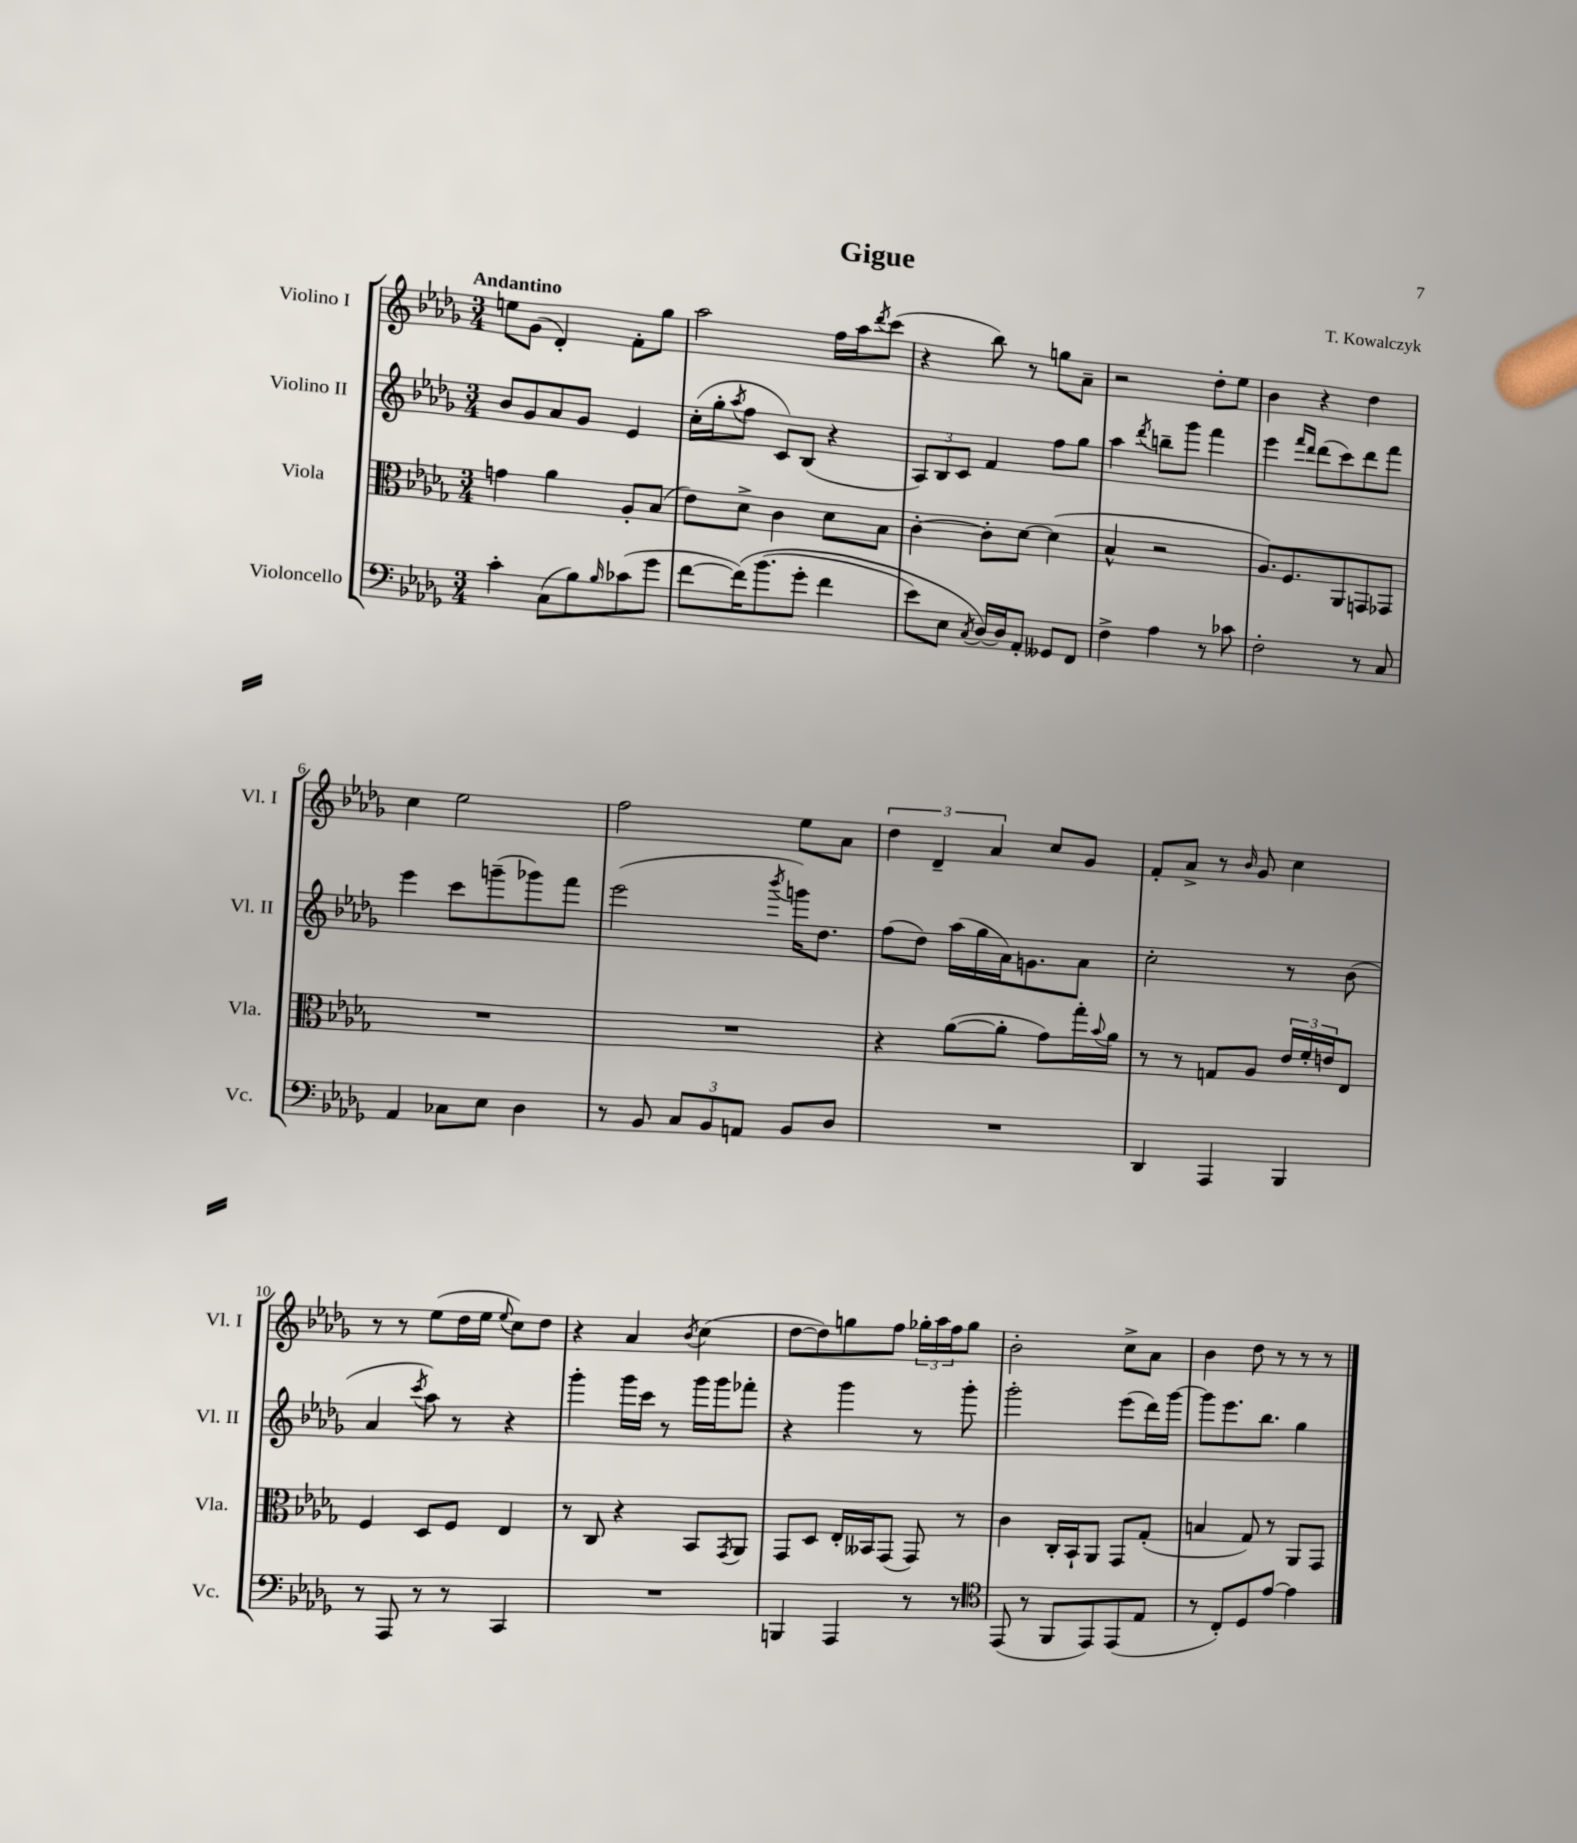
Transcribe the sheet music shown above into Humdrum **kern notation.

**kern	**kern	**kern	**kern
*part4	*part3	*part2	*part1
*staff4	*staff3	*staff2	*staff1
*I"Violoncello	*I"Viola	*I"Violino II	*I"Violino I
*I'Vc.	*I'Vla.	*I'Vl. II	*I'Vl. I
*clefF4	*clefC3	*clefG2	*clefG2
*k[b-e-a-d-g-]	*k[b-e-a-d-g-]	*k[b-e-a-d-g-]	*k[b-e-a-d-g-]
*M3/4	*M3/4	*M3/4	*M3/4
=1	=1	=1	=1
!	!	!	!LO:TX:a:B:t=Andantino
4c'\	4gn\	8b-/L	8een\L
.	.	8g-/	(8g-\J
(8C\L	4a-\	8a-/	4d-'/)
8B-\)	.	8g-/J	.
16qqB-/	.	.	.
(8c-X\	8A-'/L	4e-/	8f'\L
8g-\J	(8B-/J	.	8gg-\J
=2	=2	=2	=2
[8f\L	8e-\L)	(16cc'\LL	2aa-\
.	.	16gg-'\J	.
.	.	8qaa-/	.
(16f\K])	8d-^\J	8ff\J	.
(8.b-\	.	.	.
.	4c\	8c/L)	.
8g-'\J	.	(8B-/J	.
4f\	8d-\L	4r	16ff\LL
.	.	.	16aa-\J
.	.	.	8qddd-/
.	8B-\J	.	(8ccc\J
=3	=3	=3	=3
8e-\L)	[4c'\	12A-/L)	4r
.	.	12B-/	.
8E-\J	.	.	.
.	.	12c/J	.
8qC/	.	.	.
[16D-/LL)	8c'\L]	4f/	8bb-\)
16D-/J]	.	.	.
8AA-'/J	[8d-\J	.	8r
8GG--X/L	(4d-\]	8ff\L	8ggn\L
8FF/J	.	8gg-\J	8a-~\J
=4	=4	=4	=4
4F^\	4B-^^/	4aa-\	2r
.	.	8qddd-/	.
4A-\	2r	8bbn~\L	.
.	.	8ggg-\J	.
8r	.	4fff\	8dd-'\L
8c-X\	.	.	8ee-\J
=5	=5	=5	=5
2F'\	8.A-/L)	4eee-\	4b-\
.	8.F/	.	.
.	.	16qqfff/LL	.
.	.	16qqddd-/JJ	.
.	.	(8ddd-\L	4r
.	8AA-/	8ccc\)	.
8r	8GGn/	8ddd-\	4dd-\
8C/	8GG-X/J	8fff\J	.
!!LO:LB:g=z
=6	=6	=6	=6
4AA-/	2.r	4eee-\	4cc\
8C-X\L	.	8ccc\L	2ee-\
8E-\J	.	(8gggn~\	.
4D-\	.	8ggg-X\)	.
.	.	8fff\J	.
=7	=7	=7	=7
8r	2.r	(2eee-\	2ff\
8BB-/	.	.	.
12C/L	.	.	.
12BB-/	.	.	.
12AAn/J	.	.	.
.	.	8qbbb-/	.
8BB-/L	.	16gggn\KL)	8ee-\L
.	.	8.dd-\J	.
8D-/J	.	.	8a-\J
=8	=8	=8	=8
2.r	4r	(8ff\L	6dd-\
.	.	8dd-\J)	.
.	.	.	6d-~/
.	([8a-\L	(16aa-\LL	.
.	.	16gg-\	.
.	.	.	6a-/
.	8a-'\J]	16a-\J)	.
.	.	8.gn\	.
.	8g-\L)	.	8cc/L
.	16gg-'\L	8a-\J	8g-/J
.	8qqb-/	.	.
.	16a-\JJ	.	.
=9	=9	=9	=9
4DD-/	8r	2cc'\	8f'/L
.	8r	.	8a-^/J
4AAA-/	8Gn/L	.	8r
.	.	.	16qqb-/
.	8A-/J	.	8g-/
4BBB-/	24e-/LL	8r	4cc\
.	24f'/	.	.
.	24en/J	.	.
.	8E-/J	(8b-\	.
!!LO:LB:g=z
=10	=10	=10	=10
8r	4F/	4a-/	8r
8AAA-/	.	.	8r
.	.	8qccc/	.
8r	8D-/L	8aa-\)	(8ee-\L
8r	8F/J	8r	16dd-\L
.	.	.	16ee-\JJ
.	.	.	8qqee-/
4CC/	4E-/	4r	8cc\L)
.	.	.	8dd-\J
=11	=11	=11	=11
2.r	8r	4ggg-'\	4r
.	8C/	.	.
.	4r	16ggg-\LL	4a-/
.	.	16ccc\JJ	.
.	.	8r	.
.	.	.	8qb-/
.	8BB-/L	16ggg-\LL	(4cc\
.	.	16ggg-\J	.
.	8qGG-/	.	.
.	8AA-/J	8fff-X'\J	.
=12	=12	=12	=12
4BBBn/	8GG-/L	4r	[8dd-\L
.	8D-/J	.	8dd-\])
4AAA-/	16E-'/LL	4ggg-\	8ggn\
.	16BB--X/J	.	.
.	(8GG-/J	.	8ff\J
8r	8GG-/)	8r	24gg-X'\LL
.	.	.	24aa-\
.	.	.	24ff\J
8r	8r	8ggg-'\	8gg-\J
=13	=13	=13	=13
*clefC4	*	*	*
(8EE-/	4c\	2ggg-'\	2b-'\
8r	.	.	.
8FF/L	16C'/LL	.	.
.	16BB-`/J	.	.
8EE-/)	8AA-/J	.	.
(8EE-/	8GG-/L	(8eee-\L	8cc^\L
8E-/J	(8G-'/J	16ddd-\L)	8a-\J
.	.	[16ggg-\JJ	.
=14	=14	=14	=14
8r	4Bn/	8ggg-\L]	4b-\
8C'/L)	.	8.eee-\	.
8D-/	8G-/)	.	8dd-\
.	.	8.bb-\J	.
[8e-/J	8r	.	8r
4e-\]	8AA-/L	4gg-\	8r
.	8GG-/J	.	8r
==	==	==	==
*-	*-	*-	*-
